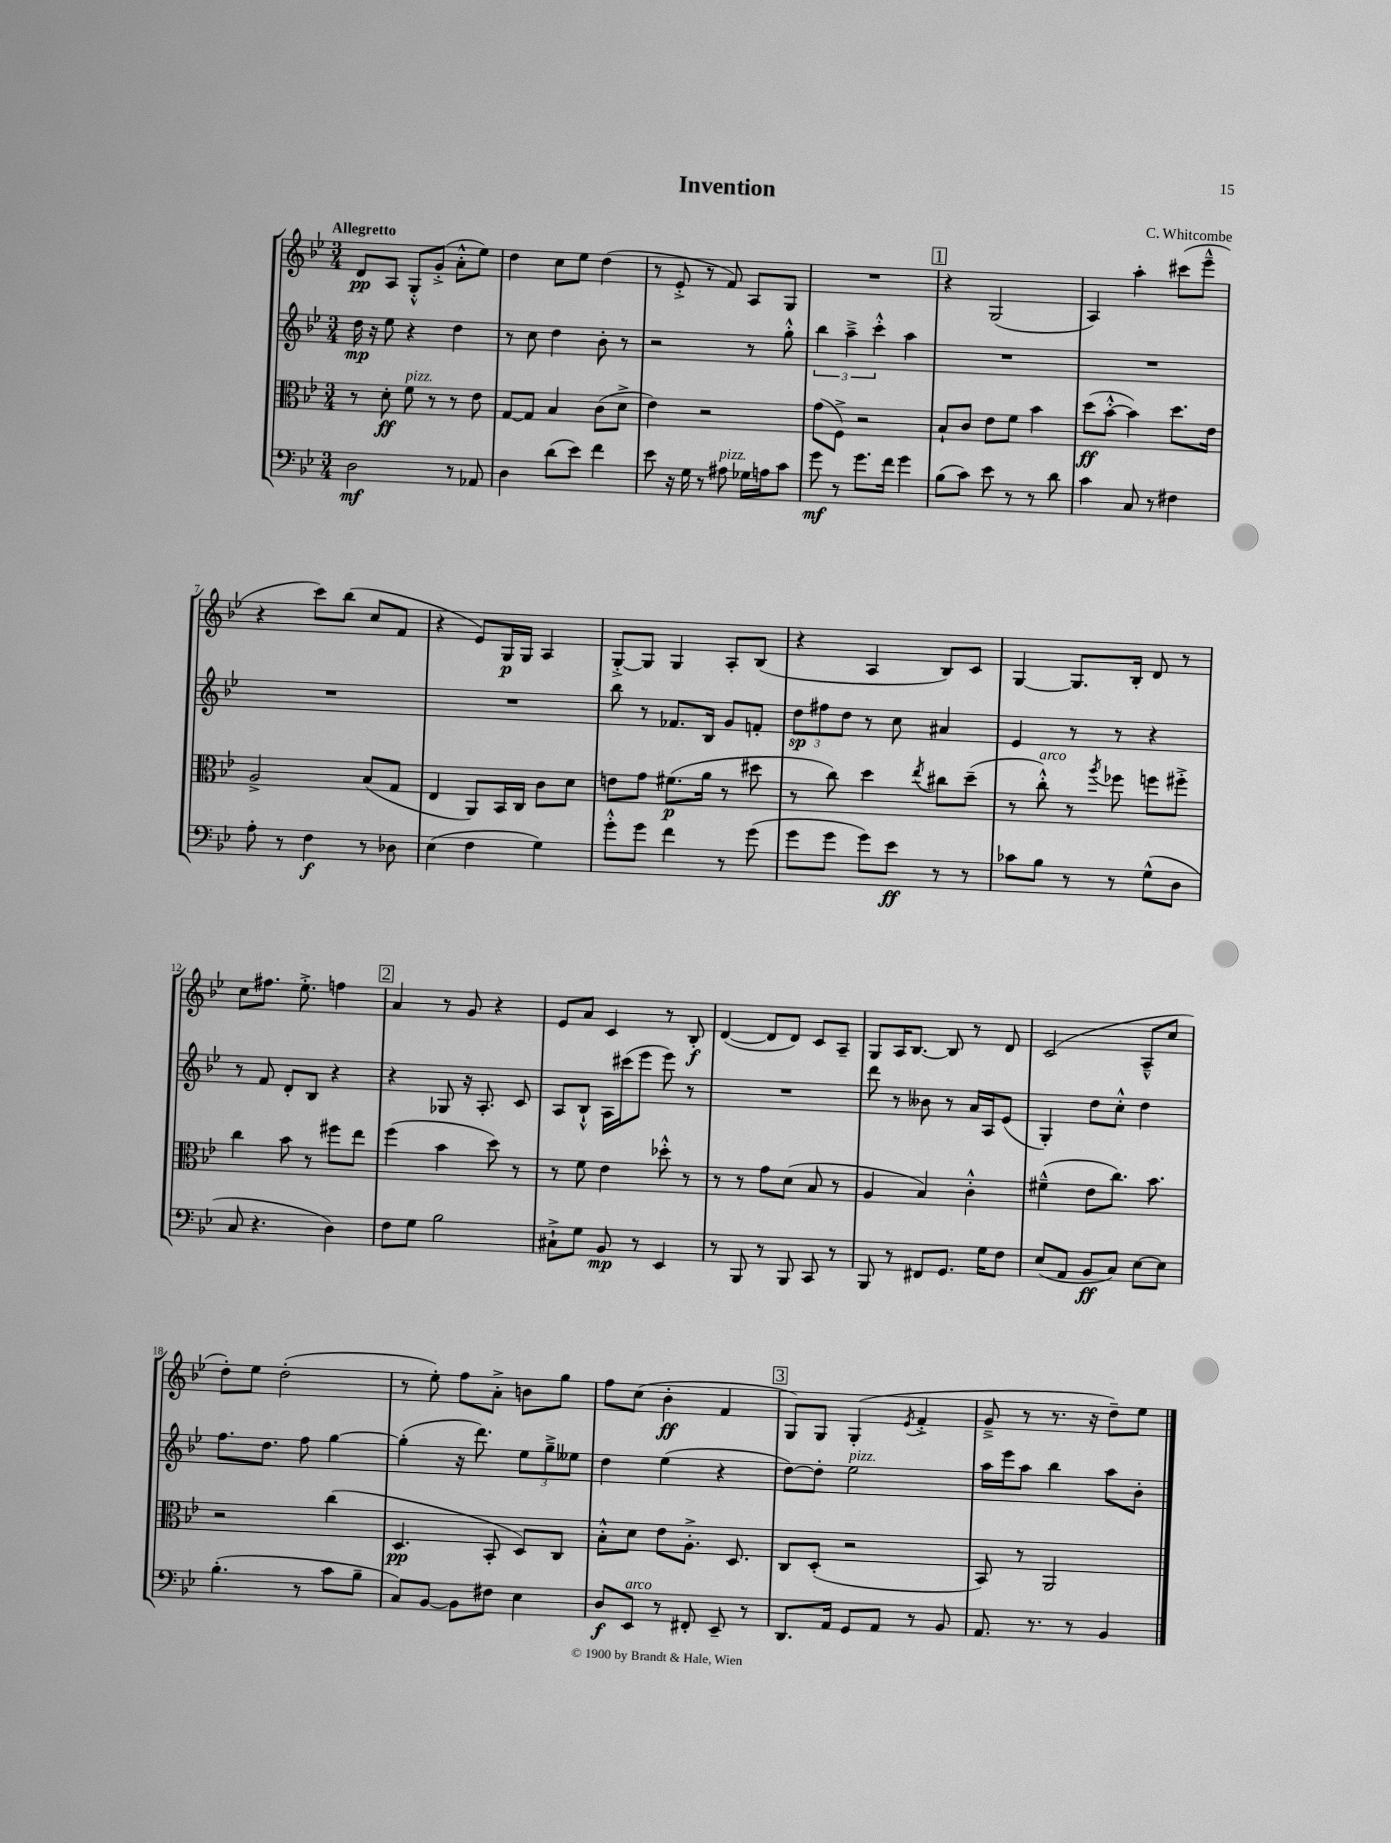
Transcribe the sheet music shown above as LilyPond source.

\header { title = "Invention" composer = "C. Whitcombe" }
<<
\new StaffGroup <<
\new Staff = "s0" {
    \clef treble \key bes \major \numericTimeSignature \time 3/4 \tempo "Allegretto"
    \autoBeamOff d'8[\pp a8] g8[-.-^ g'8]-.->( a'8[-.-^ ees''8]) |
    d''4 c''8[ ees''8] d''4( |
    r8 ees'8-.-> r8 f'8) a8[ g8] |
    R2. |
    \mark \markup { \box "1" } r4 g2( |
    a4) a''4-. cis'''8[( ees'''8]---^ |
    r4 c'''8[) bes''8]( c''8[ f'8] |
    r4 ees'8[) g16\p g16] a4 |
    g8[~-.-> g8] g4 a8[-. bes8]( |
    r4 a4 bes8[) c'8] |
    g4~ g8.[ bes16]-. d'8 r8 |
    c''8[ fis''8.] ees''8.-.-> f''4 |
    \mark \markup { \box "2" } a'4 r8 g'8 r4 |
    ees'8[ a'8] c'4 r8 bes8-.\f |
    d'4~( d'8[ d'8]) c'8[ a8]-- |
    g8[ a16 bes8.]~ bes8 r8 d'8 |
    c'2( a8[---^ c''8] |
    d''8[-.) ees''8] d''2-.( |
    r8 ees''8-.) f''8[ a'8]-.-> b'8[ g''8] |
    f''8[ c''8]( bes'4-.\ff f'4 |
    \mark \markup { \box "3" } g8[) g8] g4-.( \acciaccatura { ees'8 } f'4-.-> |
    g'8---> r8 r8. r16 d''8[--) ees''8] \bar "|." |
}
\new Staff = "s1" {
    \clef treble \key bes \major \numericTimeSignature \time 3/4
    \autoBeamOff d''16\mp r16 ees''8 r4 d''4 |
    r8 c''8 d''4 bes'8-. r8 |
    r2 r8 g''8-.-^ |
    \tuplet 3/2 { bes''4 a''4---> c'''4-.-^ } a''4 |
    \mark \markup { \box "1" } R2. |
    R2. |
    R2. |
    R2. |
    bes''8 r8 fes'8.[ bes16] g'8[ f'8]-. |
    \tuplet 3/2 { d''8[\sp fis''8 d''8] } r8 c''8 ais'4 |
    ees'4 r8 r8 r4 |
    r8 f'8 d'8[-. bes8] r4 |
    \mark \markup { \box "2" } r4 ges8 r16 a8.-. c'8 |
    a8[ bes8]-!-^ a16[ cis'''16( ees'''8] ees'''8) r8 |
    R2. |
    d'''8 r8 beses'8 r8 a'16[ a16 ees'8]( |
    g4-.) d''8[ c''8]-.-^ d''4 |
    f''8.[ d''8.] f''8 g''4~ |
    g''4-.( r16 d'''8.) \tuplet 3/2 { ees''8[ g''8---> eeses''8] } |
    d''4 ees''4( r4 |
    \mark \markup { \box "3" } d''8[~) d''8]-. ees''2^\markup { \italic "pizz." } |
    a''16[ ees'''16 a''8] bes''4 a''8[ bes'8]-. \bar "|." |
}
\new Staff = "s2" {
    \clef alto \key bes \major \numericTimeSignature \time 3/4
    \autoBeamOff r8 d'8-.\ff f'8^\markup { \italic "pizz." } r8 r8 ees'8 |
    g8[~ g8] bes4 c'8[( d'8]-> |
    ees'4) r2 |
    g'8[( f8]->) r2 |
    \mark \markup { \box "1" } bes8[-! c'8] ees'8[ f'8] bes'4 |
    d''8[\ff( bes'8]~-.-^ bes'4) d''8.[ ees'16] |
    a2-> bes8[( g8] |
    ees4 a,8[) bes,16 c16] c'8[ d'8] |
    e'8[ g'8] fis'8.[\p( a'16] r8 dis''8 |
    r8 c''8) d''4 \acciaccatura { ees''8 } cis''8[ d''8]--( |
    r8 c''8-.-^^\markup { \italic "arco" }) r8 \acciaccatura { a''8 } fes''8 f''8[ fis''8]-.-> |
    c''4 bes'8 r8 fis''8[ ees''8] |
    \mark \markup { \box "2" } f''4( bes'4 d''8) r8 |
    r8 f'8 ees'4 des''8-.-^ r8 |
    r8 r8 g'8[ d'8]( bes8 r8 |
    a4 bes4) c'4-.-^ |
    fis'4---^( ees'8[ c''8.]) bes'8. |
    r2 c''4( |
    d4.\pp bes,8-. d8[) c8] |
    bes8[-.-^ d'8] ees'8[ a8.]-.-> d8. |
    \mark \markup { \box "3" } c8[ d8]-.( r2 |
    bes,8) r8 a,2 \bar "|." |
}
\new Staff = "s3" {
    \clef bass \key bes \major \numericTimeSignature \time 3/4
    \autoBeamOff d2\mf r8 aes,8 |
    d4 d'8[( ees'8]) f'4 |
    ees'8 r16 g16 r8 ais8^\markup { \italic "pizz." } ges16[ a16 c'8] |
    g'8\mf r8 g'8.[ f'16] g'4 |
    \mark \markup { \box "1" } bes8[( c'8]) ees'8 r8 r8 d'8 |
    c'4 c8 r8 fis4 |
    a8-. r8 f4\f r8 des8 |
    ees4( f4 g4) |
    g'8[-.-^ g'8] f'4 r8 g'8( |
    g'8[ g'8] g'8[) ees'8]\ff r8 r8 |
    ces'8[ bes8] r8 r8 g8[-^( d8] |
    c8 r4. d4) |
    \mark \markup { \box "2" } f8[ g8] bes2 |
    cis8[-!-> g8] bes,8\mp r8 ees,4 |
    r8 bes,,8 r8 bes,,8 c,8 r8 |
    bes,,8 r8 fis,8[ g,8.] g16[ f8] |
    ees8[( a,8] bes,8[\ff c8]) ees8[~ ees8] |
    bes4.-.( r8 c'8[ bes8]-- |
    c8[) bes,8]~ bes,8[ fis8] ees4 |
    d8[\f ees,8]^\markup { \italic "arco" } r8 fis,8-. ees,8-- r8 |
    \mark \markup { \box "3" } d,8.[ a,16] g,8[ a,8] r8 bes,8 |
    a,8. r8. r8 bes,4 \bar "|." |
}
>>
>>
